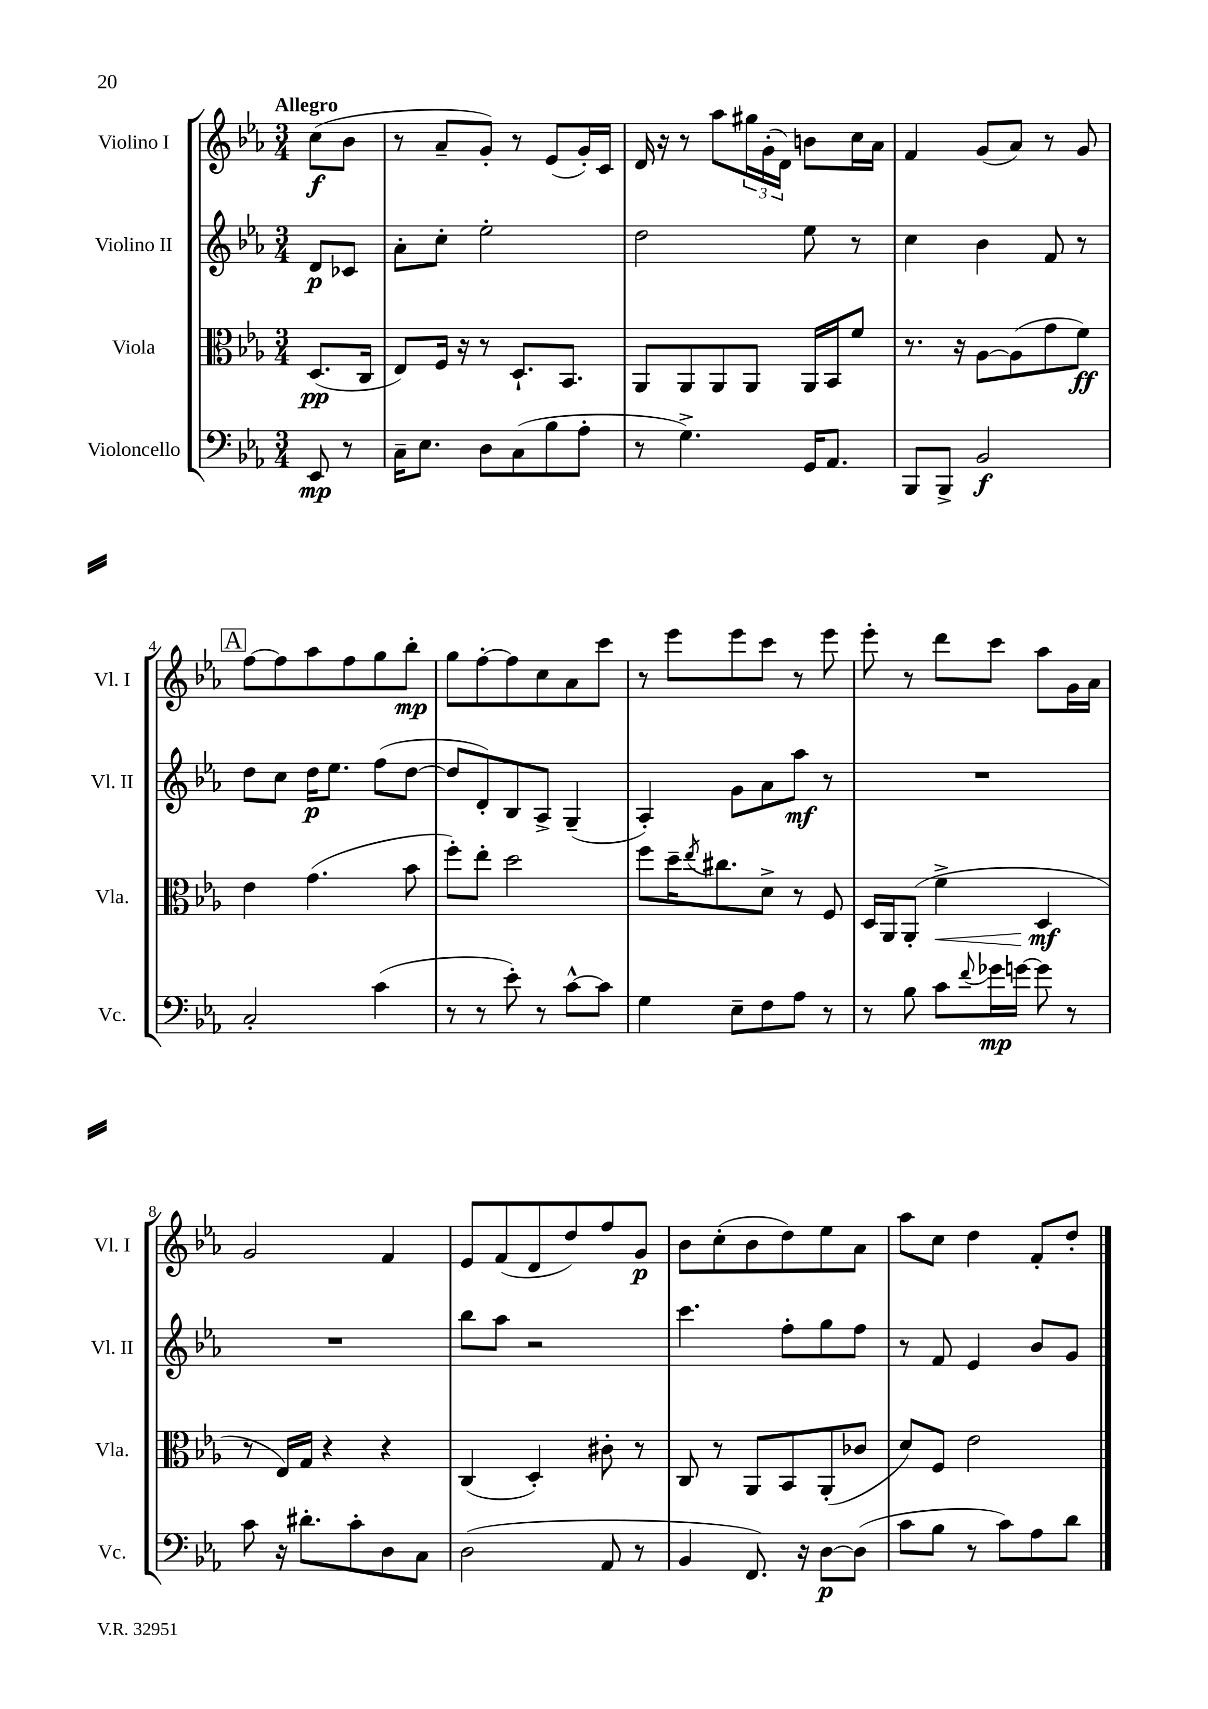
<<
\new StaffGroup <<
\new Staff = "s0" \with { instrumentName = "Violino I" shortInstrumentName = "Vl. I" } {
    \clef treble \key ees \major \numericTimeSignature \time 3/4 \partial 4 \tempo "Allegro"
    c''8\f( bes'8 |
    r8 aes'8-- g'8-.) r8 ees'8( g'16-.) c'16 |
    d'16 r16 r8 aes''8 \tuplet 3/2 { gis''16 g'16-.( d'16) } b'8 c''16 aes'16 |
    f'4 g'8( aes'8) r8 g'8 |
    \mark \markup { \box "A" } f''8~ f''8 aes''8 f''8 g''8 bes''8-.\mp |
    g''8 f''8~-. f''8 c''8 aes'8 c'''8 |
    r8 ees'''8 ees'''8 c'''8 r8 ees'''8 |
    ees'''8-. r8 d'''8 c'''8 aes''8 g'16 aes'16 |
    g'2 f'4 |
    ees'8 f'8( d'8 d''8) f''8 g'8\p |
    bes'8 c''8-.( bes'8 d''8) ees''8 aes'8 |
    aes''8 c''8 d''4 f'8-. d''8-. \bar "|." |
}
\new Staff = "s1" \with { instrumentName = "Violino II" shortInstrumentName = "Vl. II" } {
    \clef treble \key ees \major \numericTimeSignature \time 3/4 \partial 4
    d'8\p ces'8 |
    aes'8-. c''8-. ees''2-. |
    d''2 ees''8 r8 |
    c''4 bes'4 f'8 r8 |
    \mark \markup { \box "A" } d''8 c''8 d''16\p ees''8. f''8( d''8~ |
    d''8 d'8-.) bes8 aes8-> g4--( |
    aes4-.) g'8 aes'8 aes''8\mf r8 |
    R2. |
    R2. |
    bes''8 aes''8 r2 |
    c'''4. f''8-. g''8 f''8 |
    r8 f'8 ees'4 bes'8 g'8 \bar "|." |
}
\new Staff = "s2" \with { instrumentName = "Viola" shortInstrumentName = "Vla." } {
    \clef alto \key ees \major \numericTimeSignature \time 3/4 \partial 4
    d8.\pp( c16 |
    ees8) f16 r16 r8 d8.-! bes,8. |
    aes,8 aes,8 aes,8 aes,8 aes,16 bes,16 f'8 |
    r8. r16 aes8~ aes8( g'8 f'8\ff) |
    \mark \markup { \box "A" } ees'4 g'4.( bes'8 |
    f''8-.) ees''8-. d''2 |
    f''8 d''16-- \acciaccatura { ees''8 } cis''8. d'8-> r8 f8 |
    d16 aes,16 aes,8-.( f'4->\< d4\mf\! |
    r8 ees16) g16 r4 r4 |
    c4( d4-.) cis'8-. r8 |
    c8 r8 aes,8 bes,8 aes,8-.( ces'8 |
    d'8) f8 ees'2 \bar "|." |
}
\new Staff = "s3" \with { instrumentName = "Violoncello" shortInstrumentName = "Vc." } {
    \clef bass \key ees \major \numericTimeSignature \time 3/4 \partial 4
    ees,8\mp r8 |
    c16-- ees8. d8 c8( bes8 aes8-. |
    r8 g4.->) g,16 aes,8. |
    bes,,8 bes,,8-> bes,2\f |
    \mark \markup { \box "A" } c2-. c'4( |
    r8 r8 ees'8-.) r8 c'8~-^ c'8 |
    g4 ees8-- f8 aes8 r8 |
    r8 bes8 c'8 \appoggiatura { f'8 } ges'16\mp g'16~ g'8 r8 |
    c'8 r16 dis'8.-. c'8-. d8 c8 |
    d2( aes,8 r8 |
    bes,4 f,8.) r16 d8~\p d8( |
    c'8 bes8 r8 c'8) aes8 d'8 \bar "|." |
}
>>
>>
